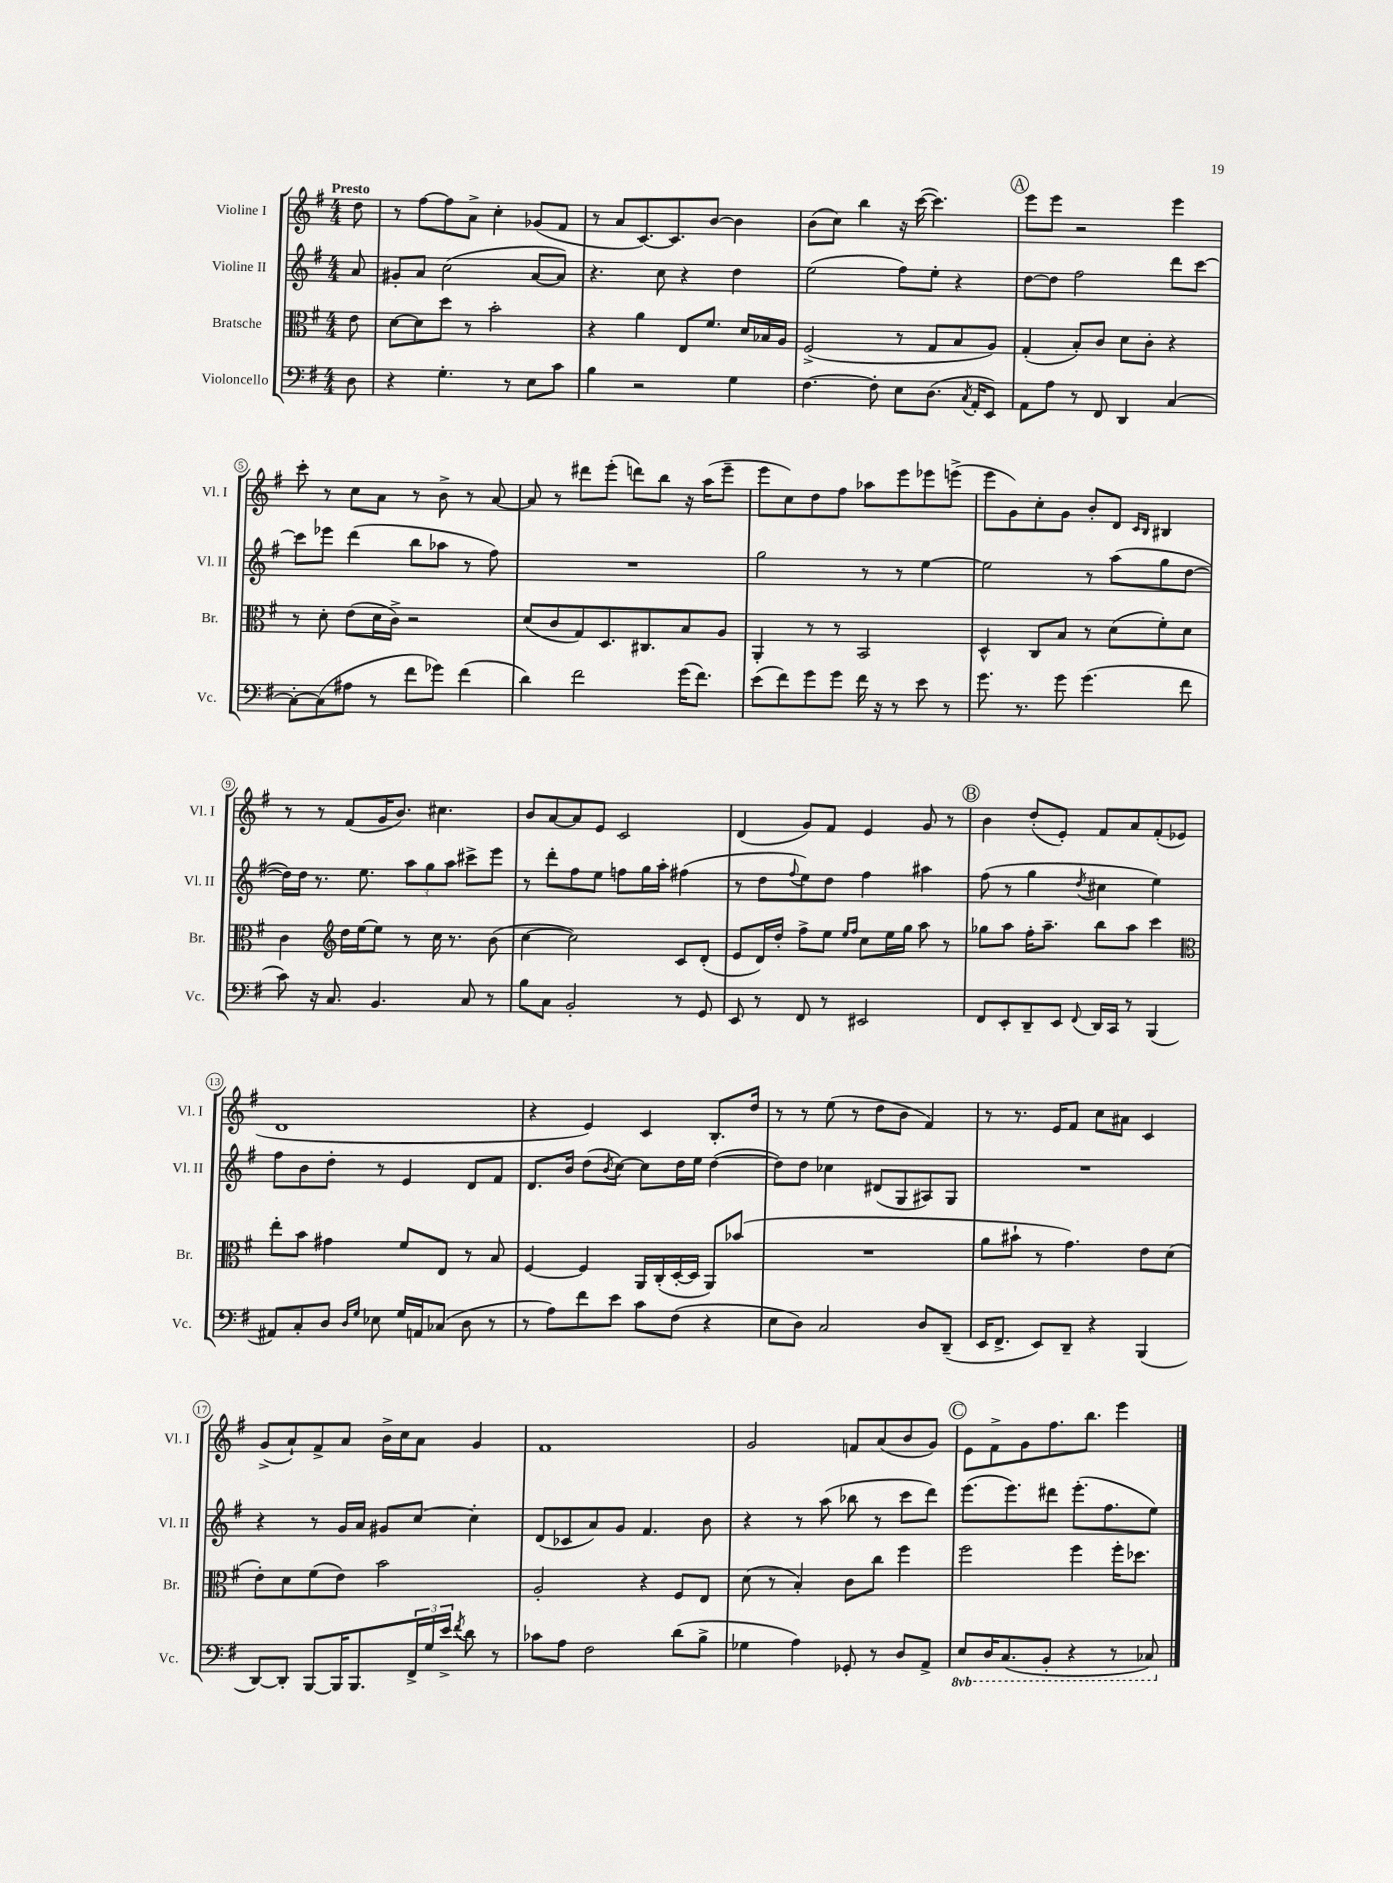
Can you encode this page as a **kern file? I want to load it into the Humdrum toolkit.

**kern	**kern	**kern	**kern
*part4	*part3	*part2	*part1
*staff4	*staff3	*staff2	*staff1
*I"Violoncello	*I"Bratsche	*I"Violine II	*I"Violine I
*I'Vc.	*I'Br.	*I'Vl. II	*I'Vl. I
*clefF4	*clefC3	*clefG2	*clefG2
*k[f#]	*k[f#]	*k[f#]	*k[f#]
*M4/4	*M4/4	*M4/4	*M4/4
=	=	=	=
!	!	!	!LO:TX:a:B:t=Presto
8D\	8e\	8a/	8dd\
=1	=1	=1	=1
4r	[8d\L	8g#X'/L	8r
.	8d\]	8a/J	[8ff#\L
4.G'\	8dd\J	(2cc\	8ff#\]
.	8r	.	8a^\J
.	2b'\	.	4cc'\
8r	.	.	.
8E\L	.	[8a/L	(8g-X/L
8c\J	.	8a/J])	8f#/J
=2	=2	=2	=2
4B\	4r	4.r	8r
.	.	.	8a/L
2r	4a\	.	[8.c/)
.	.	8cc\	.
.	.	.	8.c/]
.	8E/L	4r	.
.	8.f#/J	.	[8b/J
4G\	.	4dd\	4b\]
.	16d/LL	.	.
.	16B-X/	.	.
.	16A/JJ	.	.
=3	=3	=3	=3
[4.F#\	(2F#^/	(2ee\	(8b\L
.	.	.	8cc\J)
.	.	.	4bb\
8F#'\]	.	.	.
8E\L	8r	8ff#\L)	16r
.	.	.	([16ccc\
(8.D\J	8G/L	8ee'\J	4.ccc\])
.	8B/	4r	.
8qC/	.	.	.
16AA'/KL	.	.	.
8EE/J)	8A/J)	.	.
!!LO:REH:place=s1:t=A
=4	=4	=4	=4
8AA\L	(4G'/	[8dd\L	8eee\L
8A\J	.	8dd\J]	8eee\J
8r	8B'/L)	2ff#\	2r
8FF#/	8c/J	.	.
4DD/	8d\L	.	.
.	8c'\J	.	.
[4C/	4r	8ddd\L	4eee\
.	.	[8ccc\J	.
!!LO:LB:g=z
=5	=5	=5	=5
8C'\L_	8r	8ccc\L]	8ccc'\
(8C\]	8d'\	8eee-X\J	8r
8A#X\J	(8e\L	(4ddd\	8cc\L
8r	16d\L	.	8a\J
.	16c^\JJ)	.	.
8f#\L	2r	8bb\L	8r
8g-X\J)	.	8aa-X\J	8b^\
(4f#\	.	8r	8r
.	.	8ff#\)	[8a/
=6	=6	=6	=6
4d\)	(8d/L	1r	8a/]
.	8c/	.	8r
2f#\	8G/)	.	8ddd#X\L
.	8.D/	.	(8eee'\J
.	.	.	8dddn\L)
.	8.C#X/	.	.
.	.	.	8bb\J
(16g\KL	8B/	.	16r
8.f#\J)	.	.	(16aa\KL
.	8A/J	.	8eee~\J
=7	=7	=7	=7
(8e\L	4AA'/	2gg\	8eee\L
8f#\)	.	.	8cc\)
8g\	8r	.	8dd\
8g\J	8r	.	8ff#\J
16f#\	2BB/	8r	8aa-X\L
16r	.	.	.
8r	.	8r	8eee\
8e\	.	[4ee\	8eee-X\
8r	.	.	(8eeen^\J
=8	=8	=8	=8
8.g\	4D^^/	2ee\]	8eee\L
.	.	.	8g\)
8.r	.	.	.
.	8C/L	.	8cc'\
8g\	8B/J	.	8g\J
(4.g\	8r	8r	8b'/L
.	(8d\L	(8aa\L	8d/J
.	.	.	16qqc/LL
.	.	.	16qqB/JJ
.	8f#'\)	8gg\	4B#X/
8f#\	8d\J	[8dd\J	.
!!LO:LB:g=z
=9	=9	=9	=9
8c\)	4c\	16dd\LL])	8r
.	.	16dd\JJ	.
16r	.	8.r	8r
8.C/	.	.	.
*	*clefG2	*	*
.	16dd\LL	.	(8f#/L
.	[16ee\J	8.ee\	.
4.BB/	8ee\J]	.	16g/K
.	.	.	8.b/J)
.	8r	12aa\L	.
.	.	12gg\	.
.	16cc\	.	4.cc#X\
.	.	12aa\J	.
.	8.r	.	.
8C/	.	8ccc#X^\L	.
8r	(8b\	8eee\J	.
=10	=10	=10	=10
8B\L	[4cc\	8r	8b/L
8C\J	.	8ddd'\L	[8a/
2BB'/	2cc\])	8ff#\	8a/]
.	.	8ee\J	8e/J
.	.	8ffn\L	2c/
.	.	16gg\L	.
.	.	16aa'\JJ	.
8r	8c/L	(4ff#X\	.
8GG/	(8d'/J	.	.
=11	=11	=11	=11
8EE/	8e/L	8r	(4d/
8r	16d/L)	8dd\L	.
.	16dd'/JJ	.	.
.	.	8qqff#/	.
8FF#/	8ff#^\L	8ee\)	8g/L)
8r	8ee\J	8dd\J	8f#/J
.	16qqee/LL	.	.
.	16qqff#/JJ	.	.
2EE#X/	8cc\L	4ff#\	4e/
.	16ee\L	.	.
.	16gg\JJ	.	.
.	8aa\	4aa#X\	8g/
.	8r	.	8r
!!LO:REH:place=s1:t=B
=12	=12	=12	=12
8FF#/L	8gg-X\L	(8ff#\	4b\
8EE'/	8aa\J	8r	.
8DD~/	16ff#'\KL	4gg\	(8dd'/L
.	8.aa~\J	.	.
8EE/J	.	.	8e'/J)
8qqFF#/	.	8qdd/	.
16DD/LL	8bb\L	4cc#X\	8f#/L
16CC/JJ	.	.	.
8r	8aa\J	.	8a/
(4BBB/	4ccc\	4ee\)	(8f#'/
.	.	.	8e-X/J
!!LO:LB:g=z
=13	=13	=13	=13
*	*clefC3	*	*
8AA#X/L)	8ee'\L	8ff#\L	1d
8C'/	8b\J	8b\	.
8D/J	4g#X\	8dd'\J	.
16qqD/LL	.	.	.
16qqG/JJ	.	.	.
8E-X\	.	8r	.
16G/LL	8f#/L	4e/	.
16AAn/J	.	.	.
(8C-X/J	8E/J	.	.
8D\	8r	8d/L	.
8r	8B/	8f#/J	.
=14	=14	=14	=14
8r	[4F#/	8.d/L	4r
8A\L)	.	.	.
.	.	16b/Jk	.
8f#\	4F#/]	(8dd\L	4e/)
.	.	8qb/	.
8e\J	.	[8cc\J)	.
8c\L	16AA/LL	8cc\L]	4c/
.	(16C'/	.	.
(8F#\J	[16D'/	16dd\L	.
.	16D/JJ]	16ee\JJ	.
4r	8AA/L)	([4dd\	8.B'/L
.	(8b-X/J	.	.
.	.	.	16dd/Jk
=15	=15	=15	=15
8E\L	1r	8dd\L])	8r
8D\J)	.	8dd\J	8r
2C/	.	4cc-X\	(8ee\
.	.	.	8r
.	.	(8d#X/L	8dd\L
.	.	8G/	8b\J
8D/L	.	8A#X/)	4f#/)
(8DD~/J	.	8G/J	.
=16	=16	=16	=16
16EE/KL	8a\L	1r	8r
8.FF#^/J	.	.	.
.	8b#X`\J	.	8.r
8EE/L)	8r	.	.
.	.	.	16e/KL
8DD~/J	4.g\)	.	8f#/J
4r	.	.	8cc\L
.	.	.	8a#X\J
(4BBB/	8e\L	.	4c/
.	(8d\J	.	.
!!LO:LB:g=z
=17	=17	=17	=17
[8DD/L)	8e'\L)	4r	(8g^/L
8DD'/J]	8d\	.	8a`/)
[8BBB/L	(8f#\	8r	8f#^/
16BBB/K]	8e\J)	16g/LL	8a/J
8.BBB/	.	16a/JJ	.
.	2b\	8g#X/L	16b^\LL
.	.	.	16cc\J
24FF#^/L	.	[8cc/J	8a\J
24G/	.	.	.
24e^/JJ	.	.	.
8qf#/	.	.	.
8d\	.	4cc'\]	4g/
8r	.	.	.
=18	=18	=18	=18
8c-X\L	2A'/	(8d/L	1f#
8A\J	.	8c-X/	.
2F#\	.	8a/)	.
.	.	8g/J	.
.	4r	4.f#/	.
(8d\L	8F#/L	.	.
8B^\J	8E/J	8b\	.
=19	=19	=19	=19
4G-X\	(8d\	4r	2g/
.	8r	.	.
4A\)	4B'/)	8r	.
.	.	(8aa\	.
8GG-X'/	8c\L	8bb-X\	8fn/L
8r	8cc\J	8r	(8a/
8D/L	4ff#\	8ccc\L	8b/
8AA^/J	.	8ddd\J)	8g/J)
!!LO:REH:place=s1:t=C
=20	=20	=20	=20
*8ba	*	*	*
8EE/L	2ff#\	(8.eee\L	8e\L
16DD/K	.	.	8f#^\
(8.CC/	.	8.eee\)	.
.	.	.	8g\
8BBB'/J	.	8ddd#X\J	8.ff#\
4r	4ff#\	(8.eee'\L	.
.	.	.	8.bb\J
.	.	8.ff#\	.
8r	16ff#'\KL	.	4eee\
.	8.dd-X\J	.	.
8CC-X/)	.	8ee\J)	.
*X8ba	*	*	*
==	==	==	==
*-	*-	*-	*-
